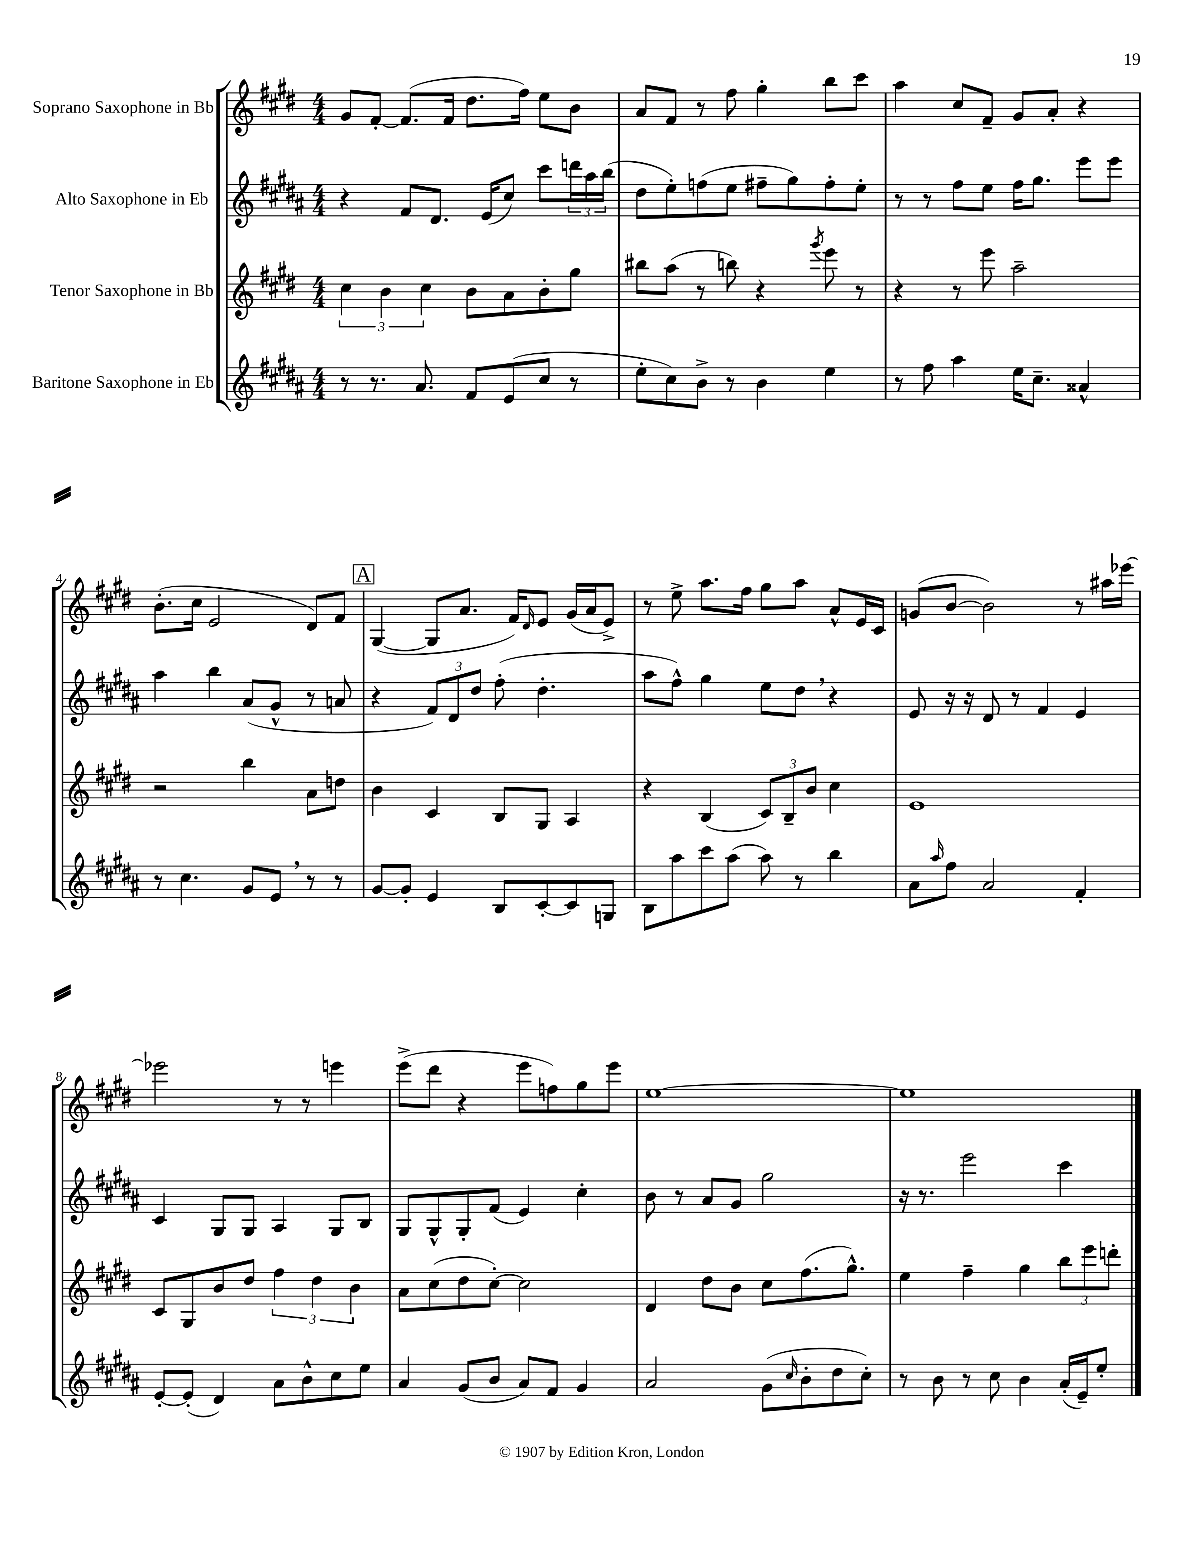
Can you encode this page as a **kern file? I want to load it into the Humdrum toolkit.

**kern	**kern	**kern	**kern
*staff4	*staff3	*staff2	*staff1
*clefG2	*clefG2	*clefG2	*clefG2
*k[f#c#g#d#a#]	*k[f#c#g#d#]	*k[f#c#g#d#a#]	*k[f#c#g#d#]
*M4/4	*M4/4	*M4/4	*M4/4
8r	6cc#	4r	8g#
8.r	.	.	[8f#'
.	6b	.	.
.	.	8f#	(8.f#]
8.a#	.	.	.
.	6cc#	.	.
.	.	8.d#	.
.	.	.	16f#
8f#	8b	.	8.dd#
.	.	(16e	.
(8e	8a	8cc#)	.
.	.	.	16ff#)
8cc#	8b'	8ccc#	8ee
8r	8gg#	24ddd	8b
.	.	24aa#	.
.	.	(24bb	.
=	=	=	=
8ee'	8bb#	8dd#	8a
8cc#)	(8aa	8ee')	8f#
8b^	8r	(8ff	8r
8r	8bb)	8ee	8ff#
4b	4r	8ff#~	4gg#'
.	.	8gg#)	.
.	8qggg#	.	.
4ee	8eee	8ff#'	8bb
.	8r	8ee'	8ccc#
=	=	=	=
8r	4r	8r	4aa
8ff#	.	8r	.
4aa#	8r	8ff#	8cc#
.	8eee	8ee	8f#~
16ee	2aa~	16ff#	8g#
8.cc#~	.	8.gg#	.
.	.	.	8a'
4a##^^	.	8eee	4r
.	.	8eee	.
=	=	=	=
8r	2r	4aa#	(8.b'
4.cc#	.	.	.
.	.	.	16cc#
.	.	4bb	2e
8g#	4bb	(8a#	.
8e	.	8g#^^	.
8r	8a	8r	8d#)
8r	8dd	8a	8f#
=	=	=	=
[8g#	4b	4r	([4G#
8g#']	.	.	.
4e	4c#	12f#)	8G#]
.	.	12d#	.
.	.	.	8.a
.	.	12dd#	.
8B	8B	(8ff#'	.
.	.	.	16f#)
.	.	.	16qqd#
[8c#'	8G#	4.dd#'	8e
8c#]	4A	.	(16g#
.	.	.	16a
8G	.	.	8e^)
=	=	=	=
8B	4r	8aa#	8r
8aa#	.	8ff#^^)	8ee^
8ccc#	(4B	4gg#	8.aa
(8aa#	.	.	.
.	.	.	16ff#
8aa#)	12c#)	8ee	8gg#
.	12B~	.	.
8r	.	8dd#	8aa
.	12b	.	.
4bb	4cc#	4r	8a^^
.	.	.	16e
.	.	.	16c#
=	=	=	=
8a#	1e	8e	(8g
16qqaa#	.	.	.
8ff#	.	16r	[8b
.	.	16r	.
2a#	.	8d#	2b])
.	.	8r	.
.	.	4f#	.
4f#'	.	4e	8r
.	.	.	16aa#
.	.	.	[16eee-
=	=	=	=
[8e'	8c#	4c#	2eee-]
(8e']	8G#	.	.
4d#)	8b	8G#	.
.	8dd#	8G#	.
8a#	6ff#	4A#	8r
8b^^	.	.	8r
.	6dd#	.	.
8cc#	.	8G#	4eee
.	6b	.	.
8ee	.	8B	.
=	=	=	=
4a#	8a	8G#	(8eee^
.	(8cc#	8G#^^	8ddd#
(8g#	8dd#	8G#'	4r
8b	[8cc#')	(8f#	.
8a#)	2cc#]	4e)	8eee
8f#	.	.	8ff)
4g#	.	4cc#'	8gg#
.	.	.	8eee
=	=	=	=
2a#	4d#	8b	[1ee
.	.	8r	.
.	8dd#	8a#	.
.	8b	8g#	.
(8g#	8cc#	2gg#	.
16qqcc#	.	.	.
8b'	(8.ff#	.	.
8dd#	.	.	.
.	8.gg#^^)	.	.
8cc#')	.	.	.
=	=	=	=
8r	4ee	16r	1ee]
.	.	8.r	.
8b	.	.	.
8r	4ff#~	2eee	.
8cc#	.	.	.
4b	4gg#	.	.
(16a#'	12bb	4ccc#	.
16e~)	.	.	.
.	12eee	.	.
8ee'	.	.	.
.	12ddd'	.	.
==	==	==	==
*-	*-	*-	*-
